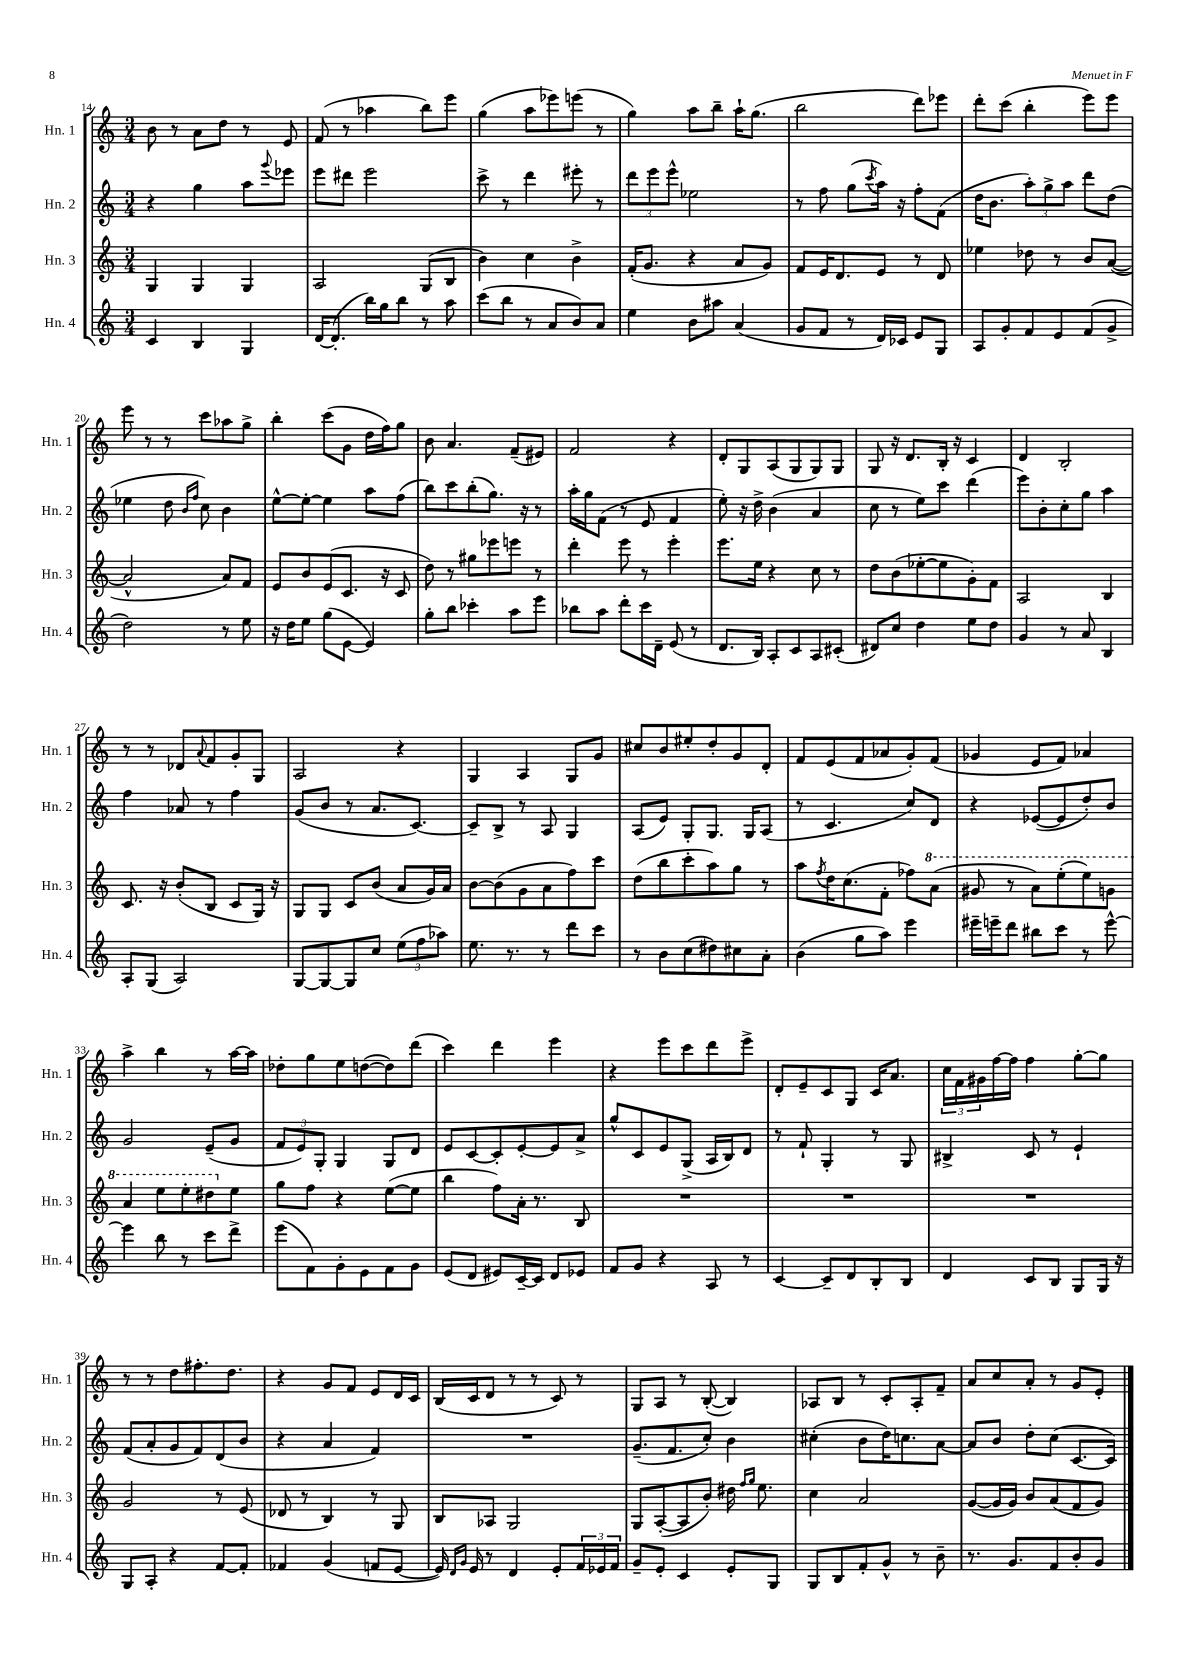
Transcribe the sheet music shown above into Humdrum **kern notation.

**kern	**kern	**kern	**kern
*staff4	*staff3	*staff2	*staff1
*clefG2	*clefG2	*clefG2	*clefG2
*k[]	*k[]	*k[]	*k[]
*M3/4	*M3/4	*M3/4	*M3/4
4c/	4G/	4r	8b\
.	.	.	8r
4B/	4G/	4gg\	8a\L
.	.	.	8dd\J
4G/	4G/	8aa\L	8r
.	.	8qqggg/	.
.	.	8eee-\J	8e/
=	=	=	=
[16d/LK	2A/	8eee\L	(8f/
(8.d'/]J	.	.	.
.	.	8ddd#\J	8r
16bb\LL)	.	2eee\	4aa-\
16gg\J	.	.	.
8bb\J	.	.	.
8r	(8G/L	.	8bb\L)
8aa\	8B/J	.	8eee\J
=	=	=	=
(8ccc\L	4b\)	8ccc^\	(4gg\
8bb\J	.	8r	.
8r	4cc\	4ddd\	8aa\L
8a/L	.	.	8eee-\)
8b/)	4b^\	8eee#'\	(8eee\J
8a/J	.	8r	8r
=	=	=	=
4ee\	(16f'/LK	12ddd\L	4gg\)
.	8.g/J	.	.
.	.	12eee\	.
.	.	12eee^^\J	.
8b\L	4r	2ee-\	8aa\L
8aa#\J	.	.	8bb~\J
(4a/	8a/L	.	16aa`\LK
.	.	.	(8.gg\J
.	8g/J)	.	.
=	=	=	=
8g/L	8f/L	8r	2bb\
8f/J	16e/K	8ff\	.
.	8.d/	.	.
8r	.	(8gg\L	.
.	.	8qccc/	.
16d/LL)	8e/J	16aa\Jk)	.
16c-/JJ	.	16r	.
8e/L	8r	8ff'\L	8ddd\L)
8G/J	8d/	(8f\J	8eee-\J
=	=	=	=
8A/L	4ee-\	16dd\LK	8ddd'\L
.	.	8.b\J	.
8g'/	.	.	(8ccc\J
8f/	8dd-\	12aa'\L)	4bb'\
.	.	12gg^\	.
8e/	8r	.	.
.	.	12aa\J	.
(8f/	8b/L	8ddd\L	8eee\L)
8g^/J	([8a/J	(8dd\J	8eee\J
=	=	=	=
2dd\)	2a^^/]	4ee-\	8eee\
.	.	.	8r
.	.	8dd\	8r
.	.	16qqb/LL	.
.	.	16qqff/JJ	.
.	.	8cc\)	8ccc\L
8r	8a/L)	4b\	8aa-\
8ee\	8f/J	.	8gg^\J
=	=	=	=
16r	8e/L	[8ee^^\L	4bb'\
16dd\LK	.	.	.
8ee\J	8b/	8ee'\_J	.
(8gg\L	(8e/	4ee\]	(8ccc\L
[8e\J	8.c/J	.	8g\J
4e/])	.	8aa\L	16dd\LL
.	16r	.	16ff\J)
.	8c/	(8ff\J	8gg\J
=	=	=	=
8gg'\L	8dd\)	8bb\L)	8b\
8bb\J	8r	8ccc\	4.a/
4ccc-'\	8gg#\L	(8bb'\	.
.	8eee-\	8.gg\J)	.
8aa\L	8eee\J	.	(8f~/L
.	.	16r	.
8eee\J	8r	8r	8e#/J)
=	=	=	=
8bb-\L	4ddd'\	16aa'\LL	2f/
.	.	16gg\J	.
8aa\J	.	(8f\J	.
8ddd'\L	8eee\	8r	.
16ccc\L	8r	8e/	.
16d~\JJ	.	.	.
(8e/	4eee'\	4f/	4r
8r	.	.	.
=	=	=	=
8.d/L	8.eee\L	8ee'\)	8d'/L
.	.	16r	8G/
16B/Jk)	16ee\Jk	16dd^\	.
8A'/L	4r	(4b\	(8A/
8c/	.	.	8G/
8A/	8cc\	4a/	8G/)
(8c#'/J	8r	.	8G/J
=	=	=	=
8d#/L)	8dd\L	8cc\	8G/
8cc/J	(8b\	8r	16r
.	.	.	8.d/L
4dd\	[8ee-'\	8ee\L)	.
.	8ee-\]	8ccc\J	16B'/Jk
.	.	.	16r
8ee\L	8g'\)	(4ddd\	4c/
8dd\J	8f\J	.	.
=	=	=	=
4g/	2A/	8eee\L)	4d/
.	.	8b'\	.
8r	.	8cc'\	2B'/
8a/	.	8gg\J	.
4B/	4B/	4aa\	.
=	=	=	=
8A'/L	8.c/	4ff\	8r
(8G/J	.	.	8r
.	16r	.	.
2A/)	(8b'/L	8a-/	8d-/L
.	.	.	8qqa/
.	8B/J	8r	8f/
.	8c/L	4ff\	8g'/
.	16G/Jk)	.	8G/J
.	16r	.	.
=	=	=	=
[8G/L	8G/L	(8g/L	2A/
8G/_	8G/J	8b/J	.
8G/]	8c/L	8r	.
8cc/J	(8b/J	8.a/L	.
(12ee\L	8a/L	.	4r
.	.	[8.c/J)	.
12ff\	.	.	.
.	16g/L)	.	.
12aa-\J)	.	.	.
.	16a/JJ	.	.
=	=	=	=
8.ee\	[8b\L	8c~/]L	4G/
.	(8b\]	8B^/J	.
8.r	.	.	.
.	8g\	8r	4A/
8r	8a\	8A/	.
8ddd\L	8ff\)	4G/	8G/L
8ccc\J	8ccc\J	.	8g/J
=	=	=	=
8r	(8dd\L	(8A/L	8cc#/L
8b\L	8bb\	8e/J)	8b/
(8cc\	8ccc'\	8G'/L	8ee#'/
8dd#\)	8aa\)	8.G/J	8dd'/
8cc#\	8gg\J	.	8g/
.	.	16G/LK	.
8a'\J	8r	(8A/J	8d'/J
=	=	=	=
(4b\	8aa\L	8r	8f/L
.	8qff/	.	.
.	16dd\K	4.c/	(8e/
.	(8.cc\	.	.
8gg\L	.	.	8f/
8aa\J)	8f'\J	.	8a-/
4eee\	8ff-\L)	8cc/L)	8g'/)
.	(8aa\J	8d/J	(8f/J
=	=	=	=
16eee#~\LL	8gg#/	4r	4g-/
16eee~\J	.	.	.
8ddd\J	8r	.	.
8bb#\L	8aa\L)	([8e-/L	8e/L
8ccc\J	(8eee'\	8e-/]	8f/J)
8r	8eee\)	8dd'/)	4a-/
[8eee^^\	8gg\J	8b/J	.
=	=	=	=
4eee\]	4aa/	2g/	4aa^\
8bb\	8eee\L	.	4bb\
8r	8eee'\	.	.
8ccc\L	8ddd#\	(8e~/L	8r
8ddd^\J	8ee\J	8g/J	[16aa\LL
.	.	.	16aa\]JJ
=	=	=	=
(8eee\L	8gg\L	12f/L	8dd-'\L
.	.	12e/)	.
8f\)	8ff\J	.	8gg\
.	.	12G'/J	.
8g'\	4r	4G/	8ee\
8e\	.	.	([8dd\
8f\	([8ee\L	8G/L	8dd\])
8g\J	8ee\]J	8d/J	(8ddd\J
=	=	=	=
(8e/L	4bb\	8e/L	4ccc\)
8d/J	.	[8c/	.
8e#/L)	8ff\L)	8c'/]	4ddd\
[16c~/L	16a'\Jk	[8e'/	.
16c/]JJ	8.r	.	.
8d/L	.	8e/]	4eee\
8e-/J	8B/	8a^/J	.
=	=	=	=
8f/L	2.r	8gg^^/L	4r
8g/J	.	8c/	.
4r	.	8e/	8eee\L
.	.	(8G^/J	8ccc\
8A/	.	16A/LL	8ddd\
.	.	16B/J)	.
8r	.	8d/J	8eee^\J
=	=	=	=
[4c/	2.r	8r	8d'/L
.	.	8f`/	8e~/
8c~/]L	.	4G'/	8c/
8d/	.	.	8G/J
8B'/	.	8r	16c/LK
.	.	.	8.a/J
8B/J	.	8G/	.
=	=	=	=
4d/	2.r	4B#^/	24cc\LL
.	.	.	24f\
.	.	.	24g#\
.	.	.	[16ff\
.	.	.	16ff\]JJ
8c/L	.	8c/	4ff\
8B/J	.	8r	.
8G/L	.	4e`/	[8gg'\L
16G/Jk	.	.	8gg\]J
16r	.	.	.
=	=	=	=
8G/L	2g/	(8f/L	8r
8A'/J	.	8a'/	8r
4r	.	8g/	8dd\L
.	.	8f/)	8.ff#'\
[8f/L	8r	(8d/	.
.	.	.	8.dd\J
8f'/]J	(8e/	8b/J	.
=	=	=	=
4f-/	8d-/	4r	4r
.	8r	.	.
(4g/	4B/)	4a/	8g/L
.	.	.	8f/J
8f/L	8r	4f/)	8e/L
[8e/J	8G/	.	16d/L
.	.	.	16c/JJ
=	=	=	=
16e/])	8B/L	2.r	(16B/LL
16qqd/LL	.	.	.
16qqg/JJ	.	.	.
16e/	.	.	16c/J
8r	8A-/J	.	8d/J
4d/	2G/	.	8r
.	.	.	8r
8e'/L	.	.	8c/)
24f/L	.	.	8r
24e-/	.	.	.
24f/JJ	.	.	.
=	=	=	=
8g~/L	8G/L	(8.g~/L	8G/L
8e'/J	([8A'/	.	8A/J
.	.	8.f/	.
4c/	8A/]	.	8r
.	8b'/J)	8cc'/J)	([8B'/
8e'/L	16dd#\	4b\	4B/])
.	16qqff/LL	.	.
.	16qqgg/JJ	.	.
.	8.ee\	.	.
8G/J	.	.	.
=	=	=	=
8G/L	4cc\	(4cc#'\	8A-/L
8B/	.	.	8B/J
8f'/	2a/	8b\L	8r
8g^^/J	.	16dd\K)	8c'/L
.	.	8.cc\	.
8r	.	.	8A-'/
8b~\	.	[8a\J	8f~/J
=	=	=	=
8.r	([8g/L	8a/]L	8a/L
.	16g/]L	8b/J	8cc/
8.g/L	16g/JJ)	.	.
.	8b/L	8dd'\L	8a'/J
8f/	(8a/	(8cc\J	8r
8b'/	8f/	[8.c/L	8g/L
8g/J	8g/J)	.	8e'/J
.	.	16c/]Jk)	.
==	==	==	==
*-	*-	*-	*-
